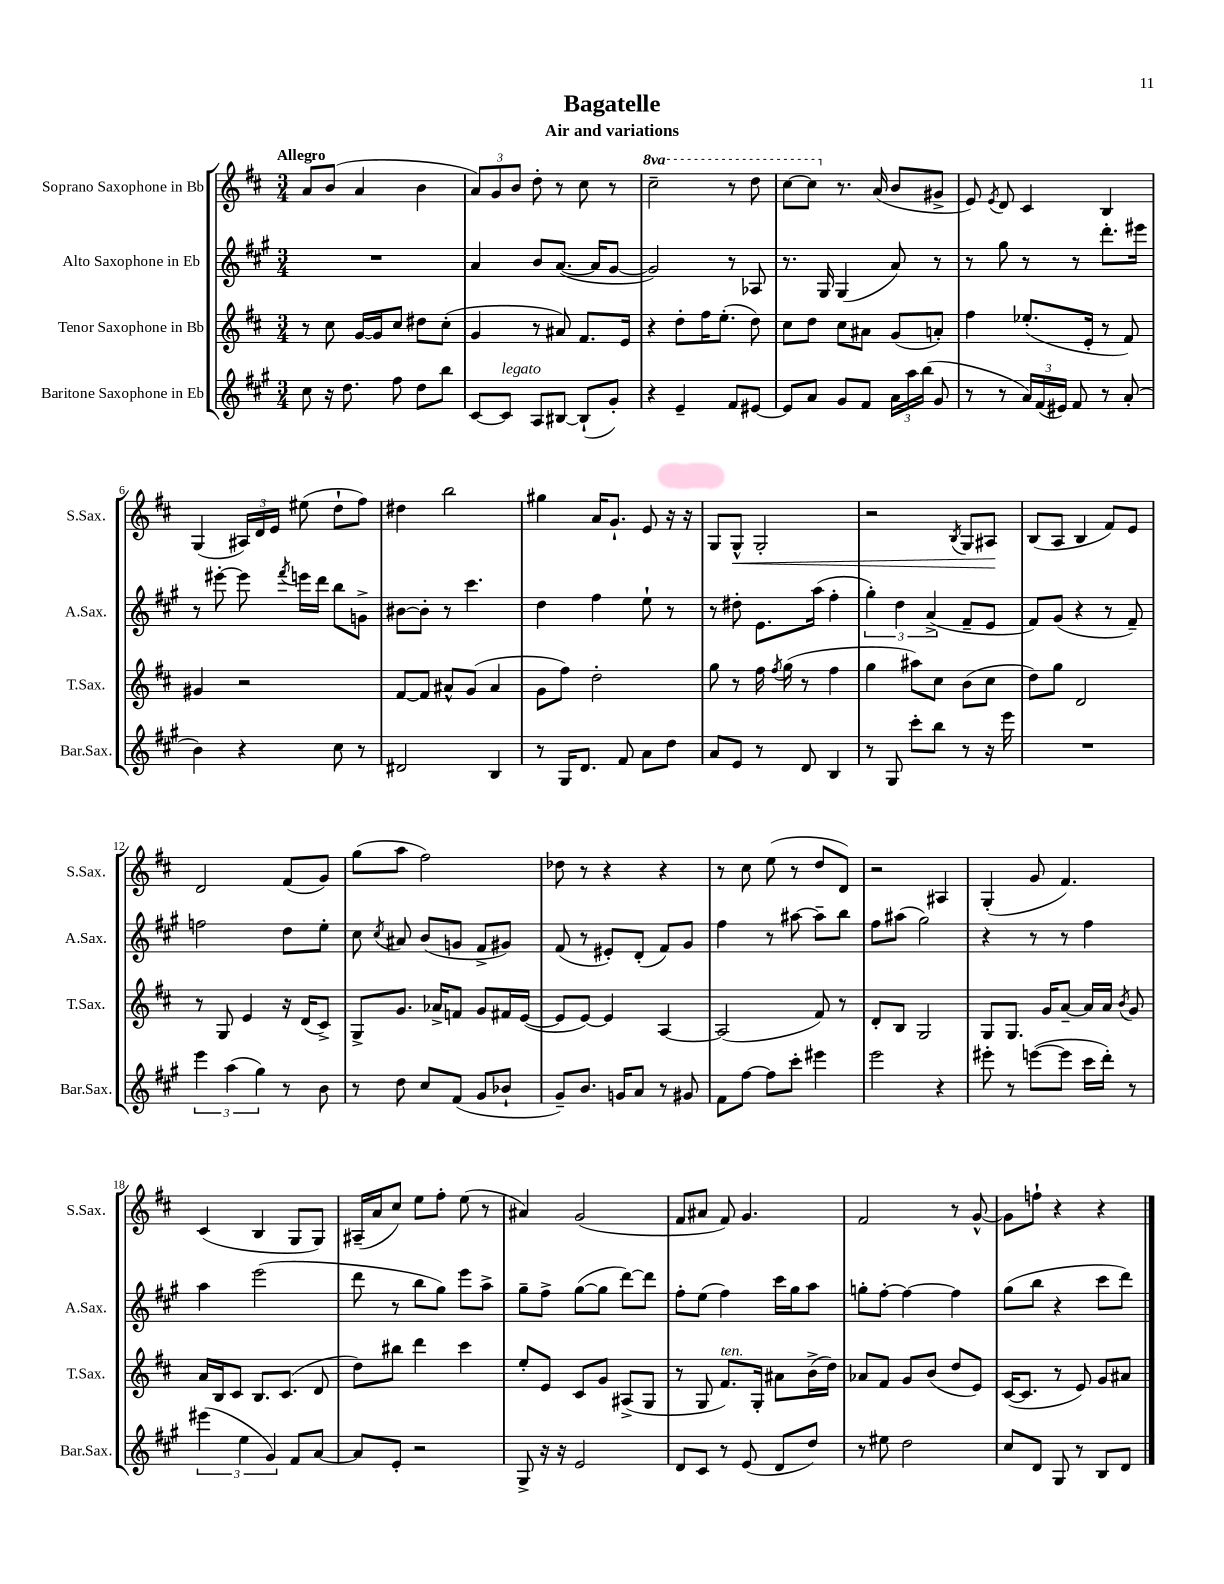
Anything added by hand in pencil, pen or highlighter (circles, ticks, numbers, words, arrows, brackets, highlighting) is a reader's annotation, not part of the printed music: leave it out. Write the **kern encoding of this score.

**kern	**kern	**kern	**kern	**dynam
*part4	*part3	*part2	*part1	*part1
*staff4	*staff3	*staff2	*staff1	*staff1
*I"Baritone Saxophone in Eb	*I"Tenor Saxophone in Bb	*I"Alto Saxophone in Eb	*I"Soprano Saxophone in Bb	*
*I'Bar.Sax.	*I'T.Sax.	*I'A.Sax.	*I'S.Sax.	*
*clefG2	*clefG2	*clefG2	*clefG2	*
*k[f#c#g#]	*k[f#c#]	*k[f#c#g#]	*k[f#c#]	*
*M3/4	*M3/4	*M3/4	*M3/4	*
=1	=1	=1	=1	=1
!	!	!	!LO:TX:a:B:t=Allegro	!
8cc#\	8r	2.r	8a/L	.
16r	8cc#\	.	(8b/J	.
8.dd\	.	.	.	.
.	[16g/LL	.	4a/	.
.	16g/J]	.	.	.
8ff#\	8cc#/J	.	.	.
8dd\L	8dd#X\L	.	4b\	.
8bb\J	(8cc#'\J	.	.	.
=2	=2	=2	=2	=2
[8c#/L	4g/	4a/	12a/L)	.
.	.	.	12g/	.
!LO:TX:a:i:t=legato	!	!	!	!
8c#/J]	.	.	.	.
.	.	.	12b/J	.
8A/L	8r	8b/L	8dd'\	.
[8B#X/J	8a#X/)	([8.a/J	8r	.
(8B#`/L]	8.f#/L	.	8cc#\	.
.	.	16a/KL]	.	.
8g#'/J)	.	[8g#/J	8r	.
.	16e/Jk	.	.	.
=3	=3	=3	=3	=3
*	*	*	*8va	*
4r	4r	2g#/])	2ccc#~\	.
4e~/	8dd'\L	.	.	.
.	16ff#\K	.	.	.
.	(8.ee'\J	.	.	.
8f#/L	.	8r	8r	.
[8e#X/J	8dd\)	8A-X/	8ddd\	.
=4	=4	=4	=4	=4
8e#/L]	8cc#\L	8.r	[8ccc#\L	.
8a/J	8dd\J	.	8ccc#\J]	.
.	.	16G#/	.	.
*	*	*	*X8va	*
8g#/L	8cc#\L	(4G#/	8.r	.
8f#/J	8a#X\J	.	.	.
.	.	.	(16a/	.
24a\LL	(8g/L	8a/)	8b/L	.
24aa\	.	.	.	.
(24bb\JJ	.	.	.	.
8g#/	8an'/J)	8r	8g#X^/J	.
=5	=5	=5	=5	=5
8r	4ff#\	8r	8e/)	.
.	.	.	8qe/	.
8r	.	8gg#\	8d/	.
24a/LL)	(8.ee-X'/L	8r	4c#/	.
(24f#/	.	.	.	.
24e#X/JJ)	.	.	.	.
8f#/	.	8r	.	.
.	16e'/Jk	.	.	.
8r	8r	8.ddd'\L	4B/	.
(8a'/	8f#/)	.	.	.
.	.	16eee#X\Jk	.	.
!!LO:LB:g=z
=6	=6	=6	=6	=6
4b\)	4g#X/	8r	(4G/	.
.	.	[8eee#X'\	.	.
4r	2r	8eee#\]	24A#X/LL)	.
.	.	.	24d/	.
.	.	.	24e/JJ	.
.	.	8qfff#/	.	.
.	.	16eeen\LL	(8ee#X\	.
.	.	16ddd\JJ	.	.
8cc#\	.	8bb\L	8dd`\L	.
8r	.	8gn^\J	8ff#\J)	.
=7	=7	=7	=7	=7
2d#X/	[8f#/L	[8b#X\L	4dd#X\	.
.	8f#/J]	8b#'\J]	.	.
.	8a#X^^/L	8r	2bb\	.
.	(8g/J	4.ccc#\	.	.
4B/	4a#/	.	.	.
=8	=8	=8	=8	=8
8r	8g\L	4dd\	4gg#X\	.
16G#/KL	8ff#\J)	.	.	.
8.d/J	.	.	.	.
.	2dd'\	4ff#\	16a/KL	.
.	.	.	8.g`/J	.
8f#/	.	.	.	.
8a\L	.	8ee`\	8e/	.
8dd\J	.	8r	16r	.
.	.	.	16r	.
=9	=9	=9	=9	=9
8a/L	8gg\	8r	8G/L	.
!	!	!	!	!LO:HP:b
8e/J	8r	8dd#X'\	8G^^/J	<
8r	16ff#\	8.e\L	2G'/	.
.	8qff#/	.	.	.
.	(16gg\	.	.	.
8d/	8r	.	.	.
.	.	(16aa\Jk	.	.
4B/	4ff#\	4ff#'\	.	.
=10	=10	=10	=10	=10
8r	4gg\	6gg#'\)	2r	.
8G#/	.	.	.	.
.	.	6dd\	.	.
8ccc#'\L	8aa#X\L)	.	.	.
.	.	(6a^/	.	.
8bb\J	8cc#\J	.	.	.
.	.	.	8qB/	.
8r	(8b\L	8f#~/L	8G/L	.
16r	8cc#\J	8e/J	8A#X/J	.
16eee\	.	.	.	.
.	.	.	.	[
=11	=11	=11	=11	=11
2.r	8dd\L)	8f#/L)	(8B/L	.
.	8gg\J	(8g#/J	8A/J	.
.	2d/	4r	4B/	.
.	.	8r	8f#/L)	.
.	.	8f#~/)	8e/J	.
!!LO:LB:g=z
=12	=12	=12	=12	=12
6eee\	8r	2ffn\	2d/	.
.	8G/	.	.	.
(6aa\	.	.	.	.
.	4e/	.	.	.
6gg#\)	.	.	.	.
8r	16r	8dd\L	(8f#/L	.
.	(16d/KL	.	.	.
8b\	8c#^/J)	8ee'\J	8g/J)	.
=13	=13	=13	=13	=13
8r	8G^/L	8cc#\	(8gg\L	.
.	.	8qcc#/	.	.
8dd\	8.g/J	8a#X/	8aa\J	.
8cc#/L	.	(8b/L	2ff#\)	.
.	16a-X^/KL	.	.	.
(8f#/J	8fn/J	8gn/J	.	.
8g#/L	8g/L	8f#^/L	.	.
8b-X`/J	16f#X/L	8g#X/J)	.	.
.	([16e/JJ	.	.	.
=14	=14	=14	=14	=14
8g#~/L)	8e/L]	(8f#/	8dd-X\	.
8.b/J	[8e/J)	8r	8r	.
.	4e/]	8e#X'/L)	4r	.
16gn/KL	.	.	.	.
8a/J	.	(8d'/J	.	.
8r	[4A/	8f#/L)	4r	.
8g#X/	.	8g#/J	.	.
=15	=15	=15	=15	=15
8f#\L	(2A/]	4ff#\	8r	.
[8ff#\J	.	.	8cc#\	.
8ff#\L]	.	8r	(8ee\	.
8ccc#'\J	.	[8aa#X\	8r	.
4eee#X\	8f#/)	8aa#~\L]	8dd/L	.
.	8r	8bb\J	8d/J)	.
=16	=16	=16	=16	=16
2eee\	8d'/L	8ff#\L	2r	.
.	8B/J	(8aa#X\J	.	.
.	2G/	2gg#\)	.	.
4r	.	.	4A#X/	.
=17	=17	=17	=17	=17
8eee#X'\	8G/L	4r	(4G'/	.
8r	8.G/J	.	.	.
([8eeen\L	.	8r	8g/	.
.	16g/KL	.	.	.
8eee\J]	[8a~/J	8r	4.f#/)	.
16ccc#\LL	16a/LL]	4ff#\	.	.
16ddd'\JJ)	16a/JJ	.	.	.
.	8qb/	.	.	.
8r	8g/	.	.	.
!!LO:LB:g=z
=18	=18	=18	=18	=18
(6eee#X\	16a/LL	4aa\	(4c#/	.
.	16B/J	.	.	.
.	8c#/J	.	.	.
6ee\	.	.	.	.
.	8.B/L	(2eee\	4B/	.
6g#/)	.	.	.	.
.	(8.c#/J	.	.	.
8f#/L	.	.	8G/L	.
[8a/J	8d/	.	8G/J)	.
=19	=19	=19	=19	=19
8a/L]	8dd\L)	8ddd\	(16A#X~/LL	.
.	.	.	16a/J	.
8e'/J	8bb#X\J	8r	8cc#/J)	.
2r	4ddd\	8bb\L	8ee\L	.
.	.	8gg#\J)	8ff#'\J	.
.	4ccc#\	8eee\L	(8ee\	.
.	.	8aa^\J	8r	.
=20	=20	=20	=20	=20
8G#^/	8ee'/L	8gg#~\L	4a#X/)	.
16r	8e/J	8ff#^\J	.	.
16r	.	.	.	.
2e/	8c#/L	([8gg#\L	(2g/	.
.	8g/J	8gg#\J]	.	.
.	(8A#X^/L	[8ddd\L)	.	.
.	8G/J	8ddd\J]	.	.
=21	=21	=21	=21	=21
8d/L	8r	8ff#'\L	8f#/L	.
8c#/J	8G/	(8ee\J	8a#X/J	.
!	!LO:TX:a:i:t=ten.	!	!	!
8r	8.f#/L)	4ff#\)	8f#/)	.
(8e/	.	.	4.g/	.
.	16G'/Jk	.	.	.
8d/L	8a#X\L	16ccc#\LL	.	.
.	.	16gg#\J	.	.
8dd/J)	(16b^\L	8aa\J	.	.
.	16dd\JJ)	.	.	.
=22	=22	=22	=22	=22
8r	8a-X/L	8ggn'\L	2f#/	.
8ee#X\	8f#/J	[8ff#'\J	.	.
2dd\	8g/L	4ff#\_	.	.
.	(8b/J	.	.	.
.	8dd/L	4ff#\]	8r	.
.	8e/J)	.	[8g^^/	.
=23	=23	=23	=23	=23
8cc#/L	([16c#/KL	(8gg#\L	8g\L]	.
.	8.c#/J]	.	.	.
8d/J	.	8bb\J	8ffn`\J	.
8G#/	8r	4r	4r	.
8r	8e/)	.	.	.
8B/L	8g/L	8ccc#\L	4r	.
8d/J	8a#X/J	8ddd\J)	.	.
==	==	==	==	==
*-	*-	*-	*-	*-
